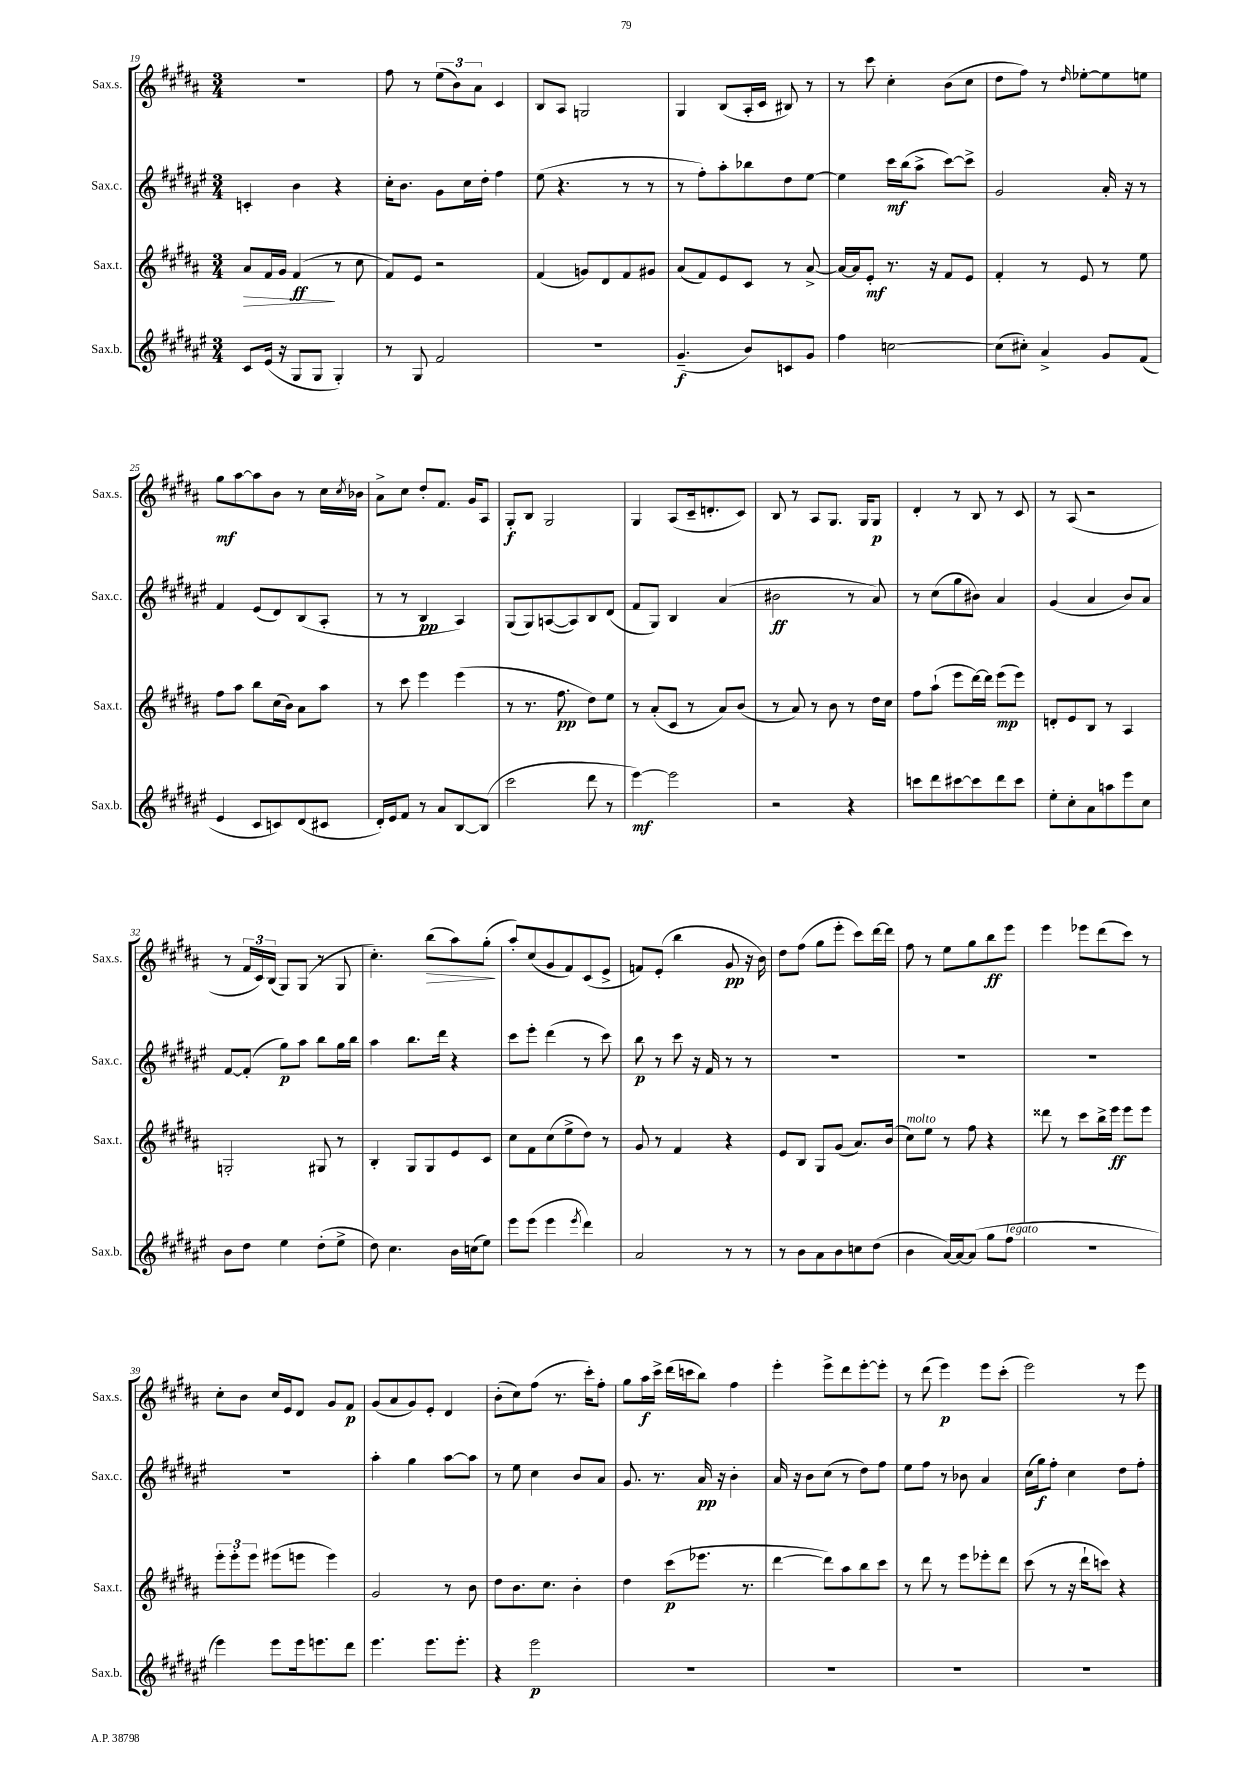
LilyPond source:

<<
\new StaffGroup <<
\new Staff = "s0" \with { instrumentName = "Sax.s." shortInstrumentName = "Sax.s." } {
    \clef treble \key b \major \numericTimeSignature \time 3/4
    R2. |
    fis''8 r8 \tuplet 3/2 { e''8( b'8) ais'8 } cis'4 |
    b8 ais8 g2 |
    gis4 b8( ais16-. cis'16 bis8) r8 |
    r8 cis'''8 cis''4-. b'8( cis''8 |
    dis''8 fis''8) r8 \grace { dis''16 } ees''8~-. ees''8 e''8 |
    gis''8\mf ais''8~ ais''8 b'8 r8 cis''16 \acciaccatura { cis''8 } bes'16 |
    ais'8-> cis''8 dis''8-. fis'8. gis'16 ais8 |
    gis8-.\f b8 gis2 |
    gis4 ais8( cis'16-- d'8.-. cis'8) |
    b8 r8 ais8 gis8. gis16 gis8\p |
    dis'4-. r8 b8 r8 cis'8 |
    r8 ais8( r2 |
    r8 \tuplet 3/2 { fis'16 cis'16) b16( } gis8) gis8( r8 gis8 |
    cis''4.-.) b''8\>( ais''8) gis''8-.\!( |
    ais''8-.) cis''8( gis'8 fis'8) cis'8( e'8-> |
    f'8) e'8-.( b''4 gis'8\pp r16 b'16) |
    dis''8 fis''8( gis''8 e'''8-. cis'''8) dis'''16~ dis'''16 |
    fis''8 r8 e''8 gis''8 b''8\ff e'''8 |
    e'''4 ees'''8 dis'''8( cis'''8) r8 |
    cis''8-. b'8 cis''16 e'16 dis'8 gis'8 fis'8\p |
    gis'8( ais'8 gis'8) e'8-. dis'4 |
    b'8-.( cis''8) fis''8( r8. cis'''16-.) fis''8-. |
    gis''8 ais''16\f cis'''16-> dis'''16( c'''16 b''8) fis''4 |
    e'''4-. e'''8-> dis'''8 e'''8~-. e'''8-. |
    r8 dis'''8( e'''4\p) e'''8 cis'''8-.( |
    e'''2) r8 e'''8 \bar "|." |
}
\new Staff = "s1" \with { instrumentName = "Sax.c." shortInstrumentName = "Sax.c." } {
    \clef treble \key fis \major \numericTimeSignature \time 3/4
    c'4-. b'4 r4 |
    cis''16-. b'8. gis'8 cis''16 dis''16-. fis''4 |
    eis''8( r4. r8 r8 |
    r8 fis''8-.) ais''8-. bes''8 dis''8 eis''8~ |
    eis''4 cis'''16\mf b''16( ais''8-> cis'''8~) cis'''8-> |
    gis'2 ais'16-. r16 r8 |
    fis'4 eis'8( dis'8) b8( ais8-. |
    r8 r8 b4\pp ais4) |
    gis8( gis8) a8~( a8) b8 dis'8( |
    fis'8 gis8) b4 ais'4( |
    bis'2\ff r8 ais'8) |
    r8 cis''8( gis''8 bis'8) ais'4 |
    gis'4( ais'4 b'8) ais'8 |
    fis'8~ fis'8-.( gis''8\p) ais''8 b''8 gis''16 b''16 |
    ais''4 b''8. dis'''16 r4 |
    cis'''8 eis'''8-. dis'''4( r8 cis'''8) |
    b''8\p r8 cis'''8 r16 fis'16 r8 r8 |
    R2. |
    R2. |
    R2. |
    R2. |
    ais''4-. gis''4 ais''8~ ais''8 |
    r8 eis''8 cis''4 b'8 ais'8 |
    gis'8. r8. ais'16\pp r16 b'4-. |
    ais'16 r16 b'8 cis''8( r8 dis''8) fis''8 |
    eis''8 fis''8 r8 bes'8 ais'4 |
    cis''16( gis''16\f) fis''8-. cis''4 dis''8 fis''8-. \bar "|." |
}
\new Staff = "s2" \with { instrumentName = "Sax.t." shortInstrumentName = "Sax.t." } {
    \clef treble \key b \major \numericTimeSignature \time 3/4
    ais'8\> fis'16 gis'16 fis'4\ff\!( r8 cis''8 |
    fis'8) e'8 r2 |
    fis'4( g'8) dis'8 fis'8 gis'8 |
    ais'8( fis'8) e'8 cis'8 r8 ais'8~-> |
    ais'16~ ais'16 e'8-.\mf r8. r16 fis'8 e'8 |
    fis'4-. r8 e'8 r8 e''8 |
    fis''8 ais''8 b''8 cis''16( b'16) ais'8 ais''8 |
    r8 cis'''8 e'''4 e'''4( |
    r8 r8. fis''8.\pp dis''8) e''8 |
    r8 ais'8-.( cis'8 r8 ais'8) b'8( |
    r8 ais'8) r8 b'8 r8 dis''16 cis''16 |
    fis''8 ais''8-!( e'''8 dis'''16~) dis'''16 e'''8\mp( e'''8) |
    d'8-. e'8 b8 r8 ais4 |
    g2-. gis8 r8 |
    b4-. gis8 gis8 e'8 cis'8 |
    cis''8 fis'8 cis''8( e''8-> dis''8) r8 |
    gis'8 r8 fis'4 r4 |
    e'8 b8 gis8 gis'8( ais'8.) b'16( |
    cis''8^\markup { \italic "molto" }) e''8 r8 fis''8 r4 |
    disis'''8 r8 cis'''8 b''16-> e'''16\ff e'''8 e'''8 |
    \tuplet 3/2 { e'''8-. e'''8-. e'''8 } eis'''8( e'''8 e'''4) |
    gis'2 r8 b'8 |
    dis''8 b'8. cis''8. b'4-. |
    dis''4 cis'''8\p( ees'''8. r8. |
    dis'''4~ dis'''8) ais''8 b''8 cis'''8 |
    r8 dis'''8 r8 e'''8 ees'''8-. dis'''8 |
    cis'''8( r8 r16 dis'''16-! c'''8) r4 \bar "|." |
}
\new Staff = "s3" \with { instrumentName = "Sax.b." shortInstrumentName = "Sax.b." } {
    \clef treble \key fis \major \numericTimeSignature \time 3/4
    cis'8 eis'16( r16 gis8 gis8 gis4-.) |
    r8 gis8 fis'2 |
    R2. |
    gis'4.--\f( b'8) c'8 gis'8 |
    fis''4 c''2~ |
    c''8( cis''8-.) ais'4-> gis'8 fis'8( |
    eis'4 cis'8 c'8) dis'8( cis'8 |
    dis'16-.) eis'16 fis'8 r8 ais'8 b8~ b8( |
    cis'''2 dis'''8 r8 |
    eis'''4~\mf) eis'''2 |
    r2 r4 |
    c'''8 dis'''8 cis'''8~ cis'''8 dis'''8 cis'''8 |
    eis''8-. cis''8-. ais'8 a''8 eis'''8 cis''8 |
    b'8 dis''8 eis''4 dis''8-.( eis''8-> |
    dis''8) cis''4. b'16 c''16( eis''8) |
    eis'''8 eis'''8( eis'''4 \acciaccatura { eis'''8 } dis'''4) |
    ais'2 r8 r8 |
    r8 b'8 ais'8 b'8 c''8 dis''8( |
    b'4 ais'16~) ais'16~ ais'8( gis''8 fis''8^\markup { \italic "legato" } |
    R2. |
    eis'''4) eis'''8 eis'''16 e'''8. dis'''8 |
    eis'''4. eis'''8. eis'''8.-. |
    r4 eis'''2\p |
    R2. |
    R2. |
    R2. |
    R2. \bar "|." |
}
>>
>>
\layout { \context { \Score currentBarNumber = #19 } }
